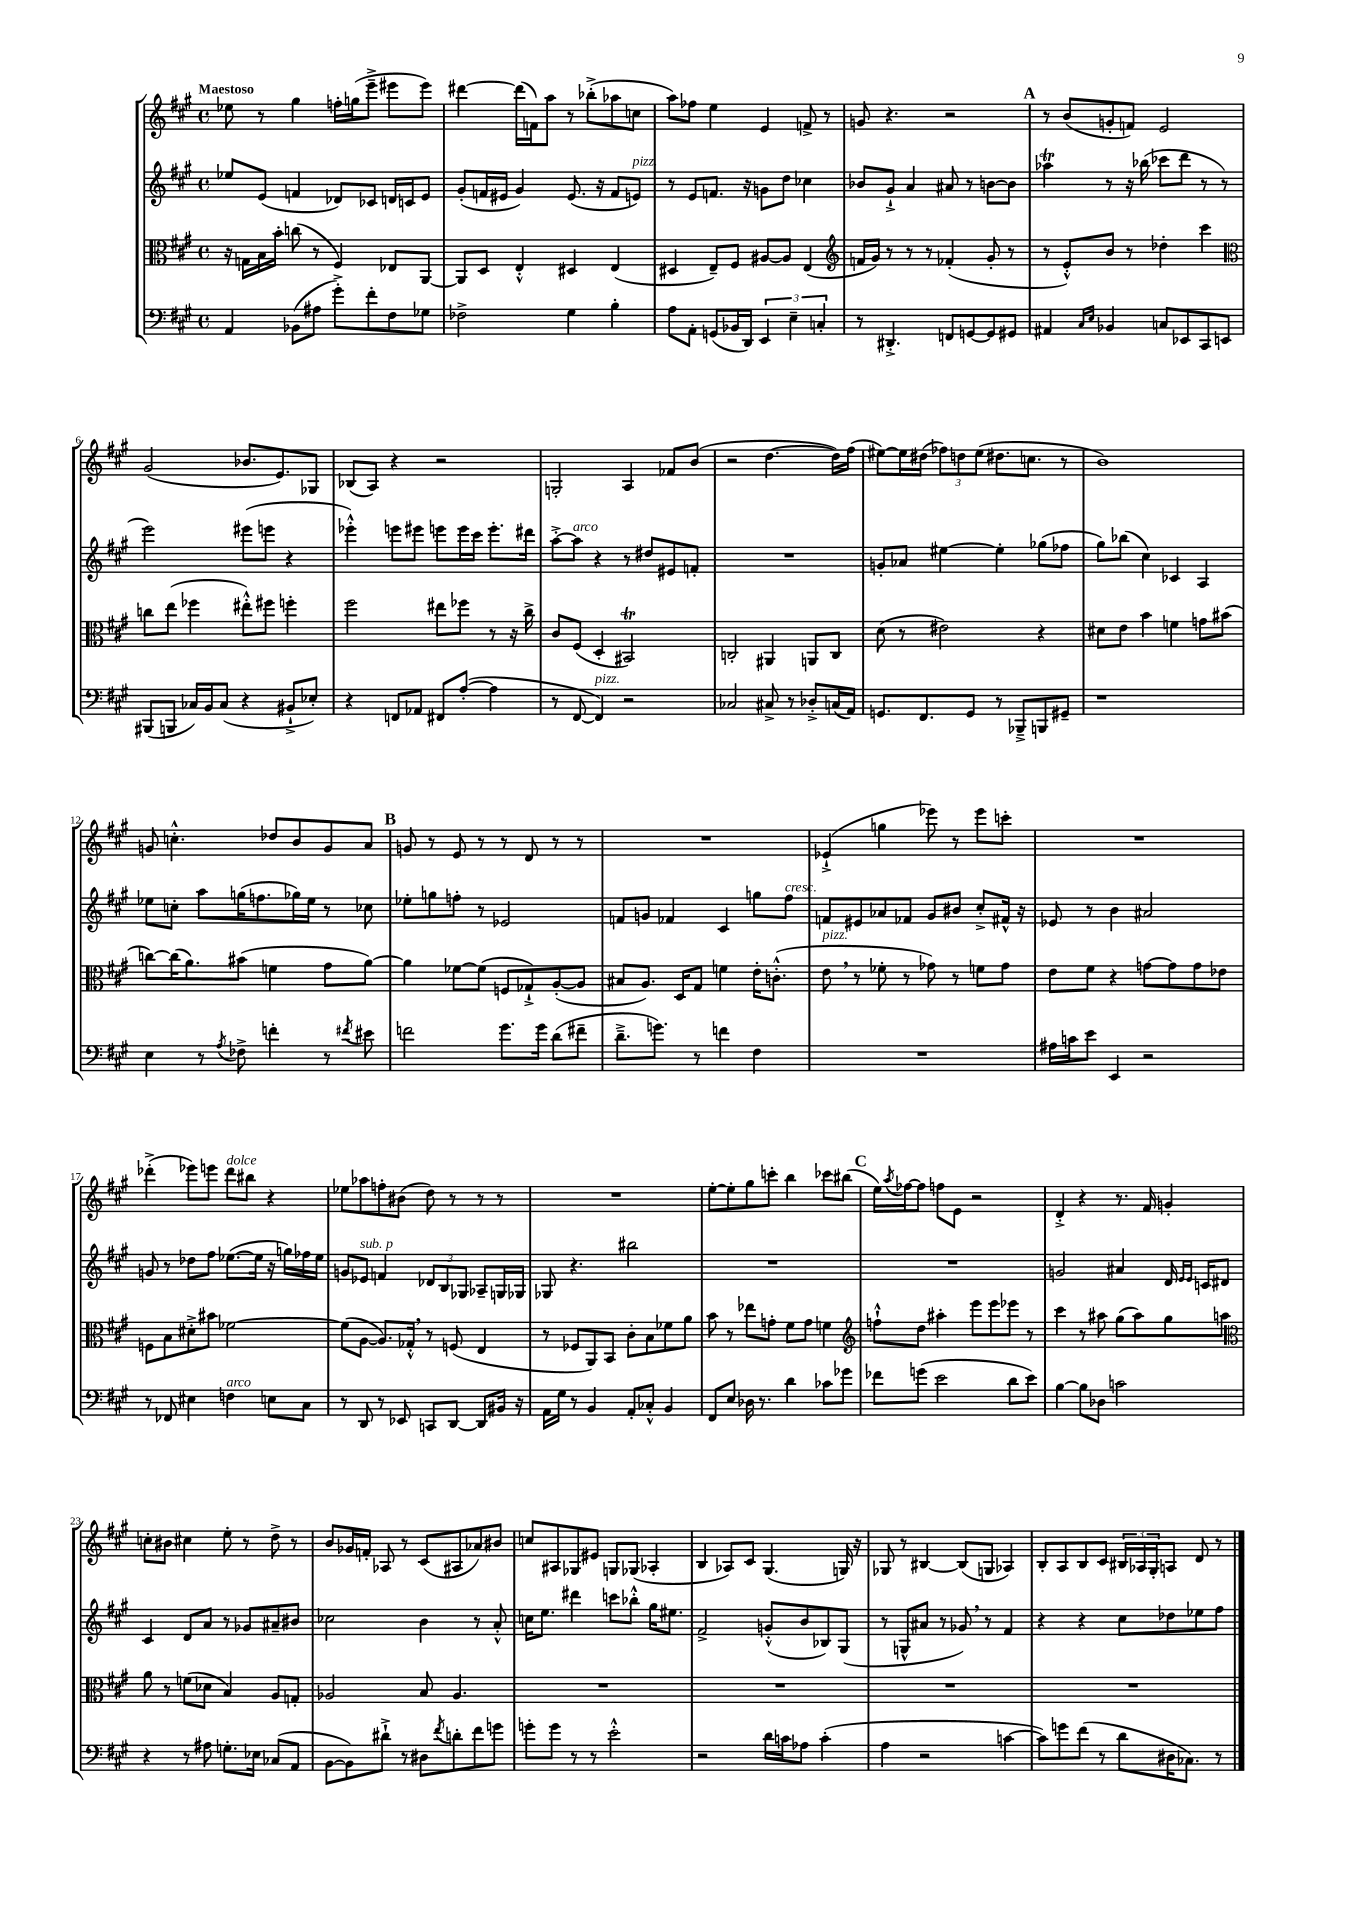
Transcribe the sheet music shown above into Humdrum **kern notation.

**kern	**kern	**kern	**kern
*part4	*part3	*part2	*part1
*staff4	*staff3	*staff2	*staff1
*clefF4	*clefC3	*clefG2	*clefG2
*k[f#c#g#]	*k[f#c#g#]	*k[f#c#g#]	*k[f#c#g#]
*M4/4	*M4/4	*M4/4	*M4/4
*met(c)	*met(c)	*met(c)	*met(c)
=1	=1	=1	=1
!	!	!	!LO:TX:a:B:t=Maestoso
4AA/	16r	8ee-X/L	8ee-X\
.	16Gn\LL	.	.
.	16B\	(8e/J	8r
.	16b'\JJ	.	.
(8BB-X\L	(8ccn\	4fn/	4gg#\
8A#X\J	8r	.	.
8g#'^\L)	4F#/)	8d-X/L)	16ffn'\LL
.	.	.	(16ggn\J
8f#'\	.	8c-X/J	8eee~^\J
8F#\	8E-X/L	16dn/LL	8eee#X\L
.	.	16cn/J	.
8G-X\J	[8AA/J	8e/J	8eee#\J)
=2	=2	=2	=2
2F-X^\	8AA/L]	(8g#'/L	[4ddd#X\
.	8D/J	16fn/L	.
.	.	16e#X/JJ	.
.	4E'^^/	4g#/)	(16ddd#\LL]
.	.	.	16fn\J)
.	.	.	8aa\J
4G#\	4D#X/	(8.e#/	8r
.	.	.	(8bb-X'^\L
.	.	16r	.
4B'\	(4E/	8f/L	8aa-X\
!	!	!LO:TX:a:i:t=pizz.	!
.	.	8en/J)	8ccn\J
=3	=3	=3	=3
8A\L	4D#X/	8r	8aa\L)
8AA'\J	.	8e/L	8ff-X\J
(8GGn/L	8E~/L)	8.fn/J	4ee\
16BB-X/L	8F#/J	.	.
16DD/JJ)	.	16r	.
6EE/	[8A#X/L	8gn\L	4e/
.	8A#/J]	8dd\J	.
6E~\	.	.	.
.	(4E/	4cc-X\	8fn^/
6Cn'/	.	.	.
.	.	.	8r
=4	=4	=4	=4
*	*clefG2	*	*
8r	16fn/LL	8b-X/L	8gn/
.	16g#/JJ)	.	.
4.DD#X'^/	8r	8g#`^/J	4.r
.	8r	4a/	.
.	8r	.	.
8FFn/L	(4f-X'/	8a#X/	2r
[8GGn/	.	8r	.
8GG/]	8g#'/	[8bn\L	.
8GG#X/J	8r	8b\J]	.
!!LO:REH:place=s1:t=A
=5	=5	=5	=5
4AA#X/	8r	4aa-XT\	8r
.	8e'^^/L)	.	(8b/L
16qqC#/LL	.	.	.
16qqE/JJ	.	.	.
4BB-X/	8b/J	8r	8gn'/
.	8r	16r	8fn/J)
.	.	(16bb-X\	.
8Cn/L	4dd-X'\	8ccc-X\L	2e/
8EE-X/	.	8ddd\J	.
8CC#/	4ccc#\	8r	.
8EEn/J	.	8r	.
!!LO:LB:g=z
=6	=6	=6	=6
*	*clefC3	*	*
(8BBB#X/L	8ccn\L	2eee\)	(2g#/
8BBBn/J	(8ee\J	.	.
16C-X/LL)	4ff-X\	.	.
16BB/J	.	.	.
(8C-/J	.	.	.
4r	8ee#X'^^\L)	(8eee#X\L	8.b-X/L
.	8ff#X\J	8eeen\J	.
.	.	.	8.e/)
8BB#X`^/L	4ffn'\	4r	.
8E-X'/J)	.	.	8G-X/J
=7	=7	=7	=7
4r	2ff#\	4eee-X'^^\)	(8B-X/L
.	.	.	8A/J)
8FFn/L	.	8eeen\L	4r
8AA-X/J	.	8eee#X\J	.
8FF#X/L	8ee#X\L	8eeen\L	2r
([8A'/J	8ff-X\J	16eee\L	.
.	.	16ccc#\JJ	.
4A\]	8r	8.eee'\L	.
.	16r	.	.
.	16cc#^\	16ddd#X\Jk	.
=8	=8	=8	=8
8r	8c#/L	[8aa'^\L	2Gn'/
!	!	!LO:TX:a:i:t=arco	!
[8FF#/	(8F#/J	8aa\J]	.
!LO:TX:a:i:t=pizz.	!	!	!
4FF#/])	4D'/	4r	.
2r	2BB#Xt/)	8r	4A/
.	.	8dd#X/L	.
.	.	8e#X/	8f-X/L
.	.	8fn'/J	(8b/J
=9	=9	=9	=9
2C-X/	2Cn'/	1r	2r
8C#X^/	4AA#X/	.	[4.dd\
8r	.	.	.
8D-X'^/L	8AAn/L	.	.
(16Cn/L	8C/J	.	16dd\LL])
16AA/JJ)	.	.	(16ff#\JJ
=10	=10	=10	=10
8.GGn/L	(8d\	8gn'/L	[8ee#X\L)
.	8r	8a-X/J	16ee#\L]
8.FF#/	.	.	(16dd#X\JJ
.	2e#X\)	[4ee#X\	12ff-X\L)
.	.	.	12ddn\
8GG/J	.	.	.
.	.	.	(12ee#\J
8r	.	4ee#'\]	8.dd#X\L
8BBB-X~^/L	.	.	.
.	.	.	8.ccn\J
8BBBn/	4r	(8gg-X\L	.
8GG#X~/J	.	8ff-X\J	8r
=11	=11	=11	=11
1r	8d#X\L	8gg#\L)	1b)
.	8e\J	(8bb-X\J	.
.	4b\	4cc#\)	.
.	4fn\	4c-X/	.
.	8gn\L	4A/	.
.	(8b#X\J	.	.
!!LO:LB:g=z
=12	=12	=12	=12
4E\	[8ccn\L)	8ee-X\L	8gn/
.	(16cc\K]	8ccn'\J	4.ccn'^^\
.	8.a\)	.	.
8r	.	8aa\L	.
8qA/	.	.	.
8F-X^\	(8b#X\J	(16ggn\K	.
.	.	8.ffn\	.
4fn'\	4fn\	.	8dd-X/L
.	.	16gg-X\L)	8b/
.	.	16ee-\JJ	.
8r	8g#\L	8r	8g/
8qf#X/	.	.	.
8e#X\	[8a\J)	8cc-X\	8a/J
!!LO:REH:place=s1:t=B
=13	=13	=13	=13
2fn\	4a\]	8ee-X'\L	8gn/
.	.	8ggn\	8r
.	[8f-X\L	8ffn'\J	8e/
.	(8f-\J]	8r	8r
8.g#\L	8Fn/L	2e-X/	8r
.	8G-X`^/)	.	8d/
16g#\Jk	.	.	.
(8d\L	([8A'/	.	8r
8f#X~\J	8A/J]	.	8r
=14	=14	=14	=14
8.d~^\L	8B#X/L	8fn/L	1r
.	8.A/J)	8gn/J	.
8.gn\J)	.	.	.
.	.	4f-X/	.
.	16D/KL	.	.
8r	8G#/J	.	.
4fn\	4fn\	4c#/	.
4F#\	16e'\KL	8ggn\L	.
.	(8.cn'^^\J	.	.
!	!	!LO:TX:a:i:t=cresc.	!
.	.	8ff#\J	.
=15	=15	=15	=15
!	!LO:TX:a:i:t=pizz.	!	!
1r	8e,\	8fn/L	(4e-X`^/
.	8r	8e#X/	.
.	8f-X'\	8a-X/	4ggn\
.	8r	8f-X/J	.
.	8g-X\)	8g#/L	8eee-X\)
.	8r	8b#X/J	8r
.	8fn\L	8cc#'^/L	8eee-\L
.	8g-\J	16f#X^^/Jk	8cccn'\J
.	.	16r	.
=16	=16	=16	=16
16A#X\LL	8e\L	8e-X/	1r
16cn\J	.	.	.
8e\J	8f#\J	8r	.
4EE/	4r	4b\	.
2r	[8gn\L	2a#X/	.
.	8g\]	.	.
.	8g\	.	.
.	8e-X\J	.	.
!!LO:LB:g=z
=17	=17	=17	=17
8r	8Fn\L	8gn/	(4ddd-X'^\
8FF-X/	8B\	8r	.
4E#X\	8d#X'^\	8dd-X\L	8eee-X\L)
.	8b#X\J	8ff#\J	8eeen\J
!	!	!	!LO:TX:a:i:t=dolce
!LO:TX:a:i:t=arco	!	!	!
4Fn\	[2f-X\	([8.ee-X\L	8ddd-\L
.	.	.	8bb#X\J
.	.	16ee-\Jk]	.
8En\L	.	16r	4r
.	.	16ggn\LL)	.
8C#\J	.	16ff-X\	.
.	.	16ee-\JJ	.
=18	=18	=18	=18
8r	(8f-\L]	8gn/L	8ee-X\L
!	!	!LO:TX:a:i:t=sub. p	!
8DD/	[8A\J	8e-X/J	8aa-X\
8r	8.A/L])	4fn/	8ffn'\
8EE-X/	.	.	(8b#X\J
.	16G-X'^^,/Jk	.	.
8CCn/L	8r	12d-X/L	8dd\)
.	.	12B/	.
[8DD/J	(8Fn/	.	8r
.	.	12G-X/J	.
8DD/L]	4E/	8A-X~/L	8r
16BB#X/Jk	.	16Gn/L	8r
16r	.	16G-X/JJ	.
=19	=19	=19	=19
16AA\LL	8r	8G-X/	1r
16G#\JJ	.	.	.
8r	8F-X/L	4.r	.
4BB/	8AA/)	.	.
.	8BB/J	.	.
8AA'/L	8c#'\L	2bb#X\	.
8C-X'^^/J	8B\	.	.
4BB/	8f-X\	.	.
.	8a\J	.	.
=20	=20	=20	=20
8FF#/L	8b\	1r	[8ee'\L
8E/J	8r	.	8ee'\]
16D-X\	8ee-X\L	.	8gg#\
8.r	.	.	.
.	8gn'\J	.	8cccn'\J
4d\	8f#\L	.	4bb\
.	8g\J	.	.
8c-X\L	4fn\	.	8ccc-X\L
8g-X\J	.	.	(8bb#X\J
!!LO:REH:place=s1:t=C
=21	=21	=21	=21
*	*clefG2	*	*
8f-X\L	8ffn`^^\L	1r	16ee\LL)
.	.	.	8qaa/
.	.	.	[16ff-X\J
(8gn\J	8dd\J	.	8ff-\J]
2e\	4aa#X'\	.	8ffn\L
.	.	.	8e\J
.	8eee\L	.	2r
.	8eee\	.	.
8d\L	8eee-X\J	.	.
8e\J)	8r	.	.
=22	=22	=22	=22
[4B\	4ccc#\	2gn/	4d'^/
8B\L]	8r	.	4r
8D-X\J	8aa#X\	.	.
2cn\	(8gg#\L	4a#X/	8.r
.	8aa#\)	.	.
.	.	.	16f#/
.	8gg#\	16d/	4gn'/
.	.	16qqe/LL	.
.	.	16qqe/JJ	.
.	.	16cn/KL	.
.	8aan\J	8d#X/J	.
!!LO:LB:g=z
=23	=23	=23	=23
*	*clefC3	*	*
4r	8a\	4c#/	8ccn'\L
.	8r	.	8b#X\J
8r	(8fn\L	8d/L	4cc#X\
8A#X\	8d-X\J	8a/J	.
8.Gn'\L	4B/)	8r	8ee'\
.	.	8g-X/L	8r
16E-X\Jk	.	.	.
(8C-X/L	8A/L	8a#X~/	8dd^\
8AA/J	8Gn'/J	8b#X/J	8r
=24	=24	=24	=24
[8BB\L	2A-X/	2cc-X\	8b/L
8BB\])	.	.	16g-X/L
.	.	.	16fn'/JJ
8d#X`^\J	.	.	8A-X/
8r	.	.	8r
8D#X\L	8B/	4b\	(8c#/L
8qf#/	.	.	.
8dn'\	4.A-/	.	8A#X/
8f#\	.	8r	8a-X/)
8gn\J	.	8a'^^/	8b#X/J
=25	=25	=25	=25
8gn'\L	1r	16ccn\KL	8ccn/L
.	.	8.ee\J	.
8g\J	.	.	8A#X/
8r	.	4ddd#X\	8G-X/
8r	.	.	8e#X/J
2e'^^\	.	8cccn\L	8Gn/L
.	.	8bb-X'^^\J	(8G-X/J
.	.	16gg#\KL	4A-X'/
.	.	8.ee#X\J	.
=26	=26	=26	=26
2r	1r	2f#^/	4B/
.	.	.	8A-X/L)
.	.	.	8c#/J
16d\LL	.	(8gn'^^/L	(4.G#/
16cn\J	.	.	.
8A-X\J	.	8b/	.
(4c'\	.	8B-X/)	.
.	.	(8G#/J	16Gn/)
.	.	.	16r
=27	=27	=27	=27
4A\	1r	8r	8G-X/
.	.	8Gn^^/L	8r
2r	.	8a#X/J	[4B#X/
.	.	8r	.
.	.	8g-X,/)	(8B#/L]
.	.	8r	8Gn/J
[4cn\	.	4f#/	4A-X/)
=28	=28	=28	=28
8c\L])	1r	4r	8B'/L
8gn\	.	.	8A/
(8f#\J	.	4r	8B/
8r	.	.	8c#/J
8d\L	.	8cc#\L	24B#X/LL
.	.	.	24A-X/
.	.	.	24G#'/J
16D#X\K	.	8dd-X\	8An/J
8.C-X\J)	.	.	.
.	.	8ee-X\	8d/
8r	.	8ff#\J	8r
==	==	==	==
*-	*-	*-	*-
